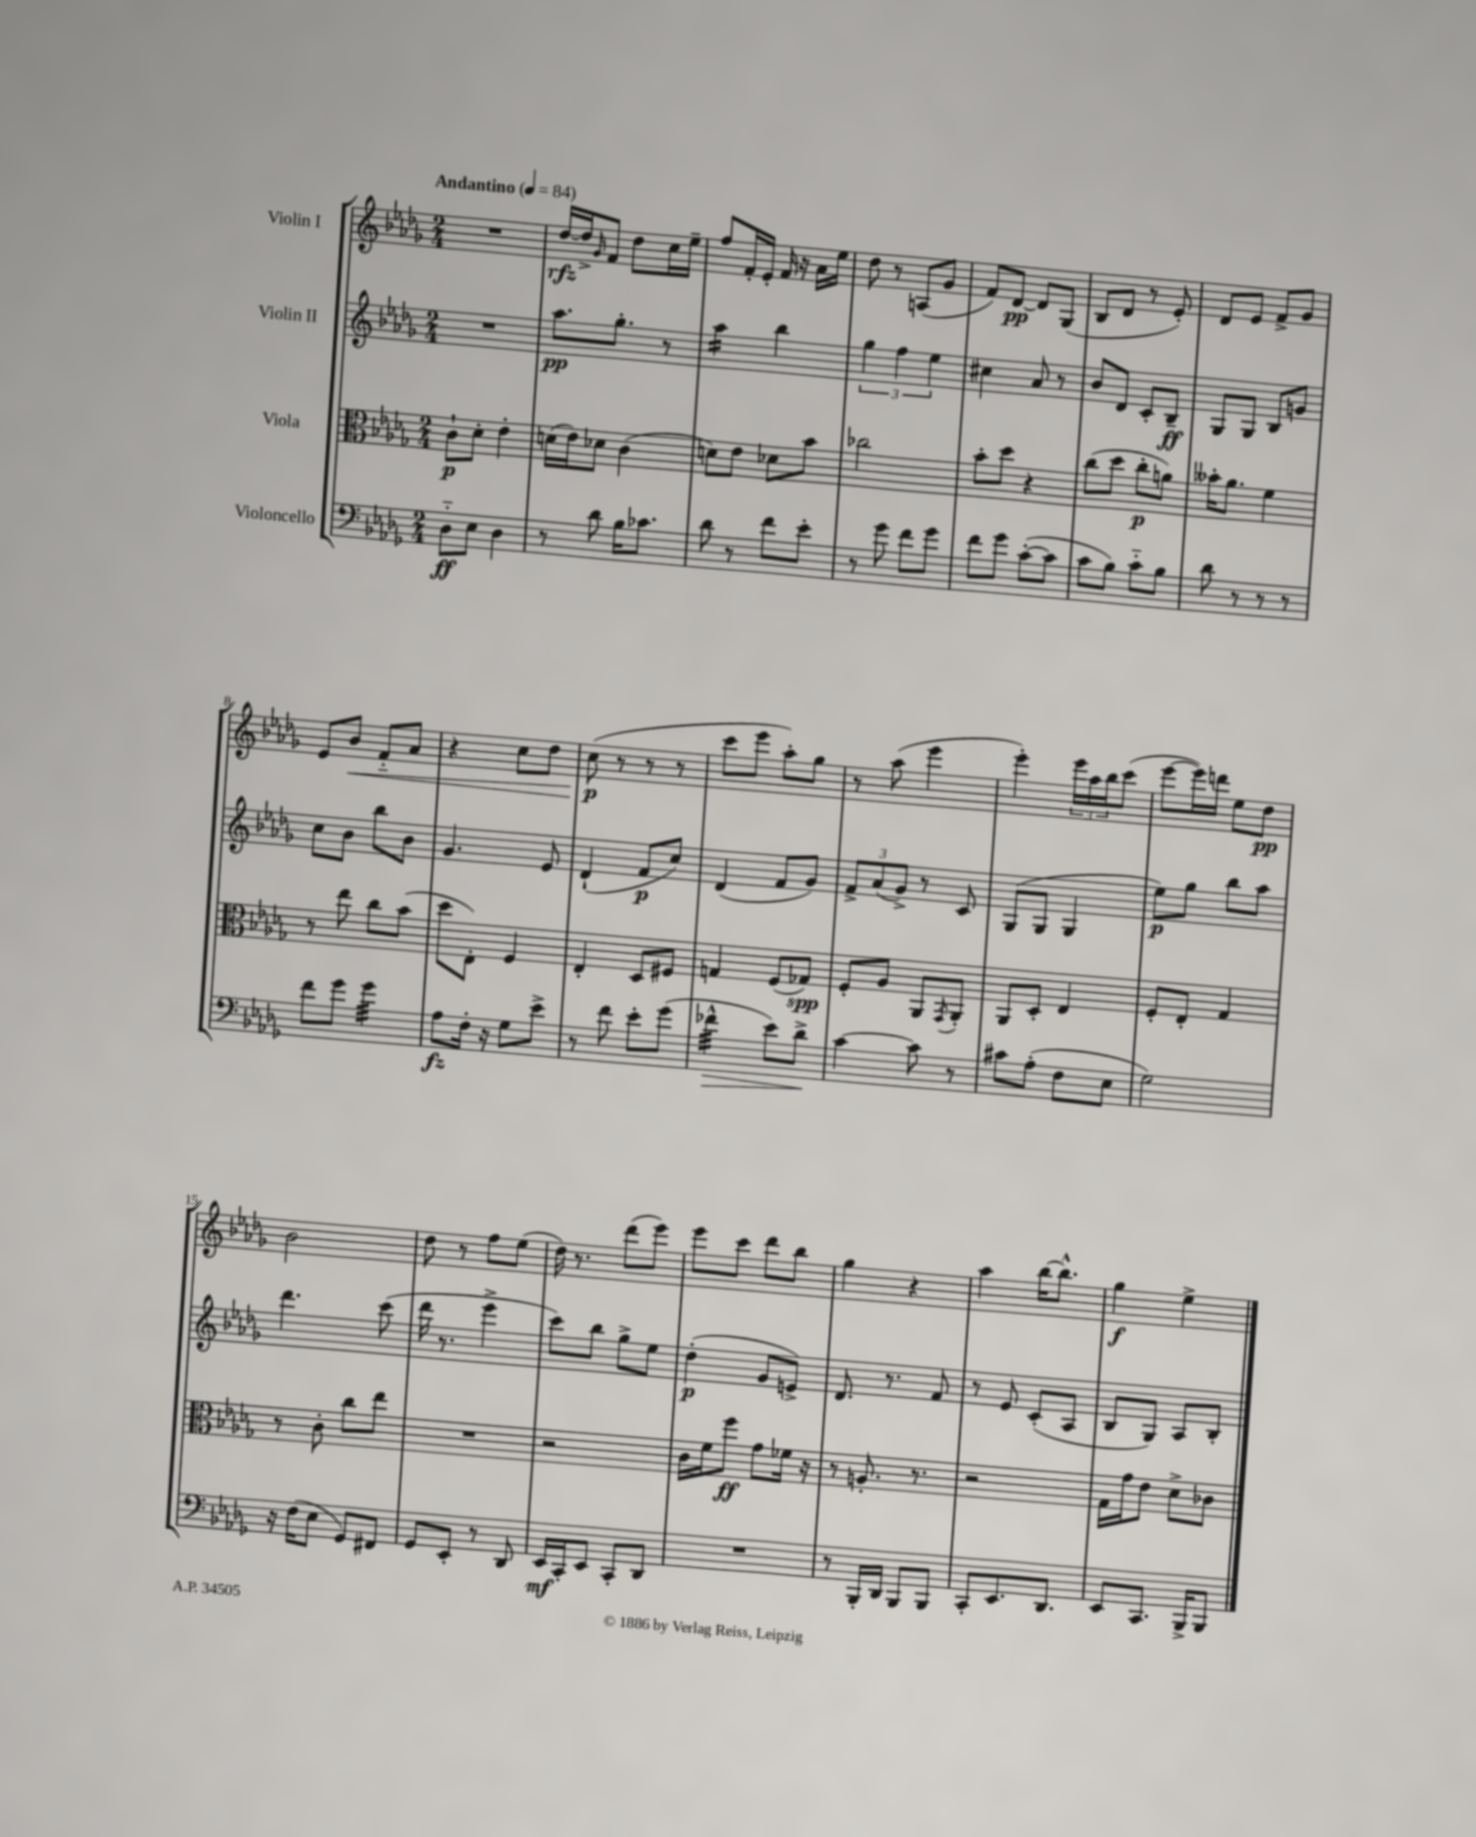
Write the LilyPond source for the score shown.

<<
\new StaffGroup <<
\new Staff = "s0" \with { instrumentName = "Violin I" } {
    \clef treble \key des \major \numericTimeSignature \time 2/4 \tempo "Andantino" 4 = 84
    R2 |
    des''16~\rfz des''16-> \grace { ges'16 } f'8 des''8 c''16 ees''16-- |
    f''8 f'16-. ees'16-. f'16 r16 aes'16 ees''16 |
    des''8 r8 a8( ges'8 |
    f'8) des'8~\pp des'8 ges8( |
    bes8 des'8 r8 ees'8-.) |
    des'8 ees'8 f'8-> ges'8 |
    ees'8 bes'8\< f'8-_ aes'8 |
    r4 c''8 des''8 |
    c''8\p\!( r8 r8 r8 |
    c'''8 ees'''8 aes''8-.) ges''8 |
    r8 aes''8( ees'''4 |
    ees'''4-.) \tuplet 3/2 { ees'''16 aes''16 bes''16 } c'''8( |
    ees'''8~ ees'''16) d'''16 ees''8 des''8\pp |
    bes'2 |
    des''8 r8 f''8 ees''8( |
    des''16) r8. des'''8( ees'''8) |
    ees'''8 c'''8 des'''8 bes''8 |
    ges''4 r4 |
    aes''4 bes''16~ bes''8.-^ |
    ges''4\f ees''4-> \bar "|." |
}
\new Staff = "s1" \with { instrumentName = "Violin II" } {
    \clef treble \key des \major \numericTimeSignature \time 2/4
    R2 |
    aes''8.\pp ges''8.-. r8 |
    aes''4:16 bes''4 |
    \tuplet 3/2 { ges''4 f''4 ees''4 } |
    cis''4 aes'8 r8 |
    bes'8 des'8 c'8-. bes8--\ff |
    ges8 ges8 bes8 g'8 |
    c''8 bes'8 bes''8 bes'8 |
    ges'4. ees'8 |
    des'4-!( f'8\p c''8) |
    des'4( f'8 ges'8) |
    \tuplet 3/2 { f'8-> aes'8( ges'8->) } r8 c'8 |
    ges8( ges8 ges4 |
    ees''8\p) ges''8 bes''8 aes''8 |
    des'''4. c'''8( |
    des'''16 r8. ees'''4-> |
    c'''8) bes''8 ges''8-> ees''8 |
    des''4-.\p( ges'8 e'8->) |
    des'8. r8. f'8 |
    r8 ees'8 c'8-.( aes8 |
    bes8 ges8) aes8 bes8-. \bar "|." |
}
\new Staff = "s2" \with { instrumentName = "Viola" } {
    \clef alto \key des \major \numericTimeSignature \time 2/4
    c'8-!\p des'8-. ees'4-. |
    d'16( ees'16) des'8 c'4( |
    d'8) ees'8 des'8 bes'8 |
    ces''2 |
    bes'8-. des''8 r4 |
    c''8( des''8 c''8-.\p a'8) |
    beses'16-. aes'8. f'4 |
    r8 ees''8 c''8 bes'8( |
    des''8 ees8-.) f4 |
    ees4-. des8 fis8 |
    g4 f8( ges8\spp) |
    f8-. aes8 aes,8 \acciaccatura { ges,8 } aes,8-. |
    aes,8 des8-. ees4 |
    f8-. ees8-. ges4 |
    r8 c'8-. c''8 ees''8 |
    R2 |
    r2 |
    c'16 f'16 f''8\ff ges'8 fes'16 r16 |
    r8 a8.-. r8. |
    r2 |
    ges16 ges'16 ees'8 des'8-> ces'8 \bar "|." |
}
\new Staff = "s3" \with { instrumentName = "Violoncello" } {
    \clef bass \key des \major \numericTimeSignature \time 2/4
    des8-_\ff ees8 des4 |
    r8 des'8 bes16 ces'8. |
    des'8 r8 f'8 ees'8-. |
    r8 ges'8 f'8 ges'8 |
    f'8 ges'8 c'8~-.( c'8 |
    c'8 bes8) c'8-_ bes8 |
    des'8 r8 r8 r8 |
    f'8 ges'8 ges'4:32 |
    aes8\fz f16-. r16 ges8 ees'8-> |
    r8 f'8 ees'8-. ges'8( |
    fes'4:32-^\> ees'8) des'8->\! |
    c'4~ c'8 r8 |
    cis'8 aes8-.( f8 ees8 |
    ges2) |
    r16 f16( ees8 ges,8) fis,8 |
    ges,8 ees,8-. r8 des,8 |
    ees,16\mf c,16-. ees,8 c,8-. des,8 |
    R2 |
    r8 bes,,16-. des,16 bes,,8 bes,,8 |
    c,8-. ees,8. des,8. |
    ees,8 c,8. bes,,16-> bes,,8 \bar "|." |
}
>>
>>
